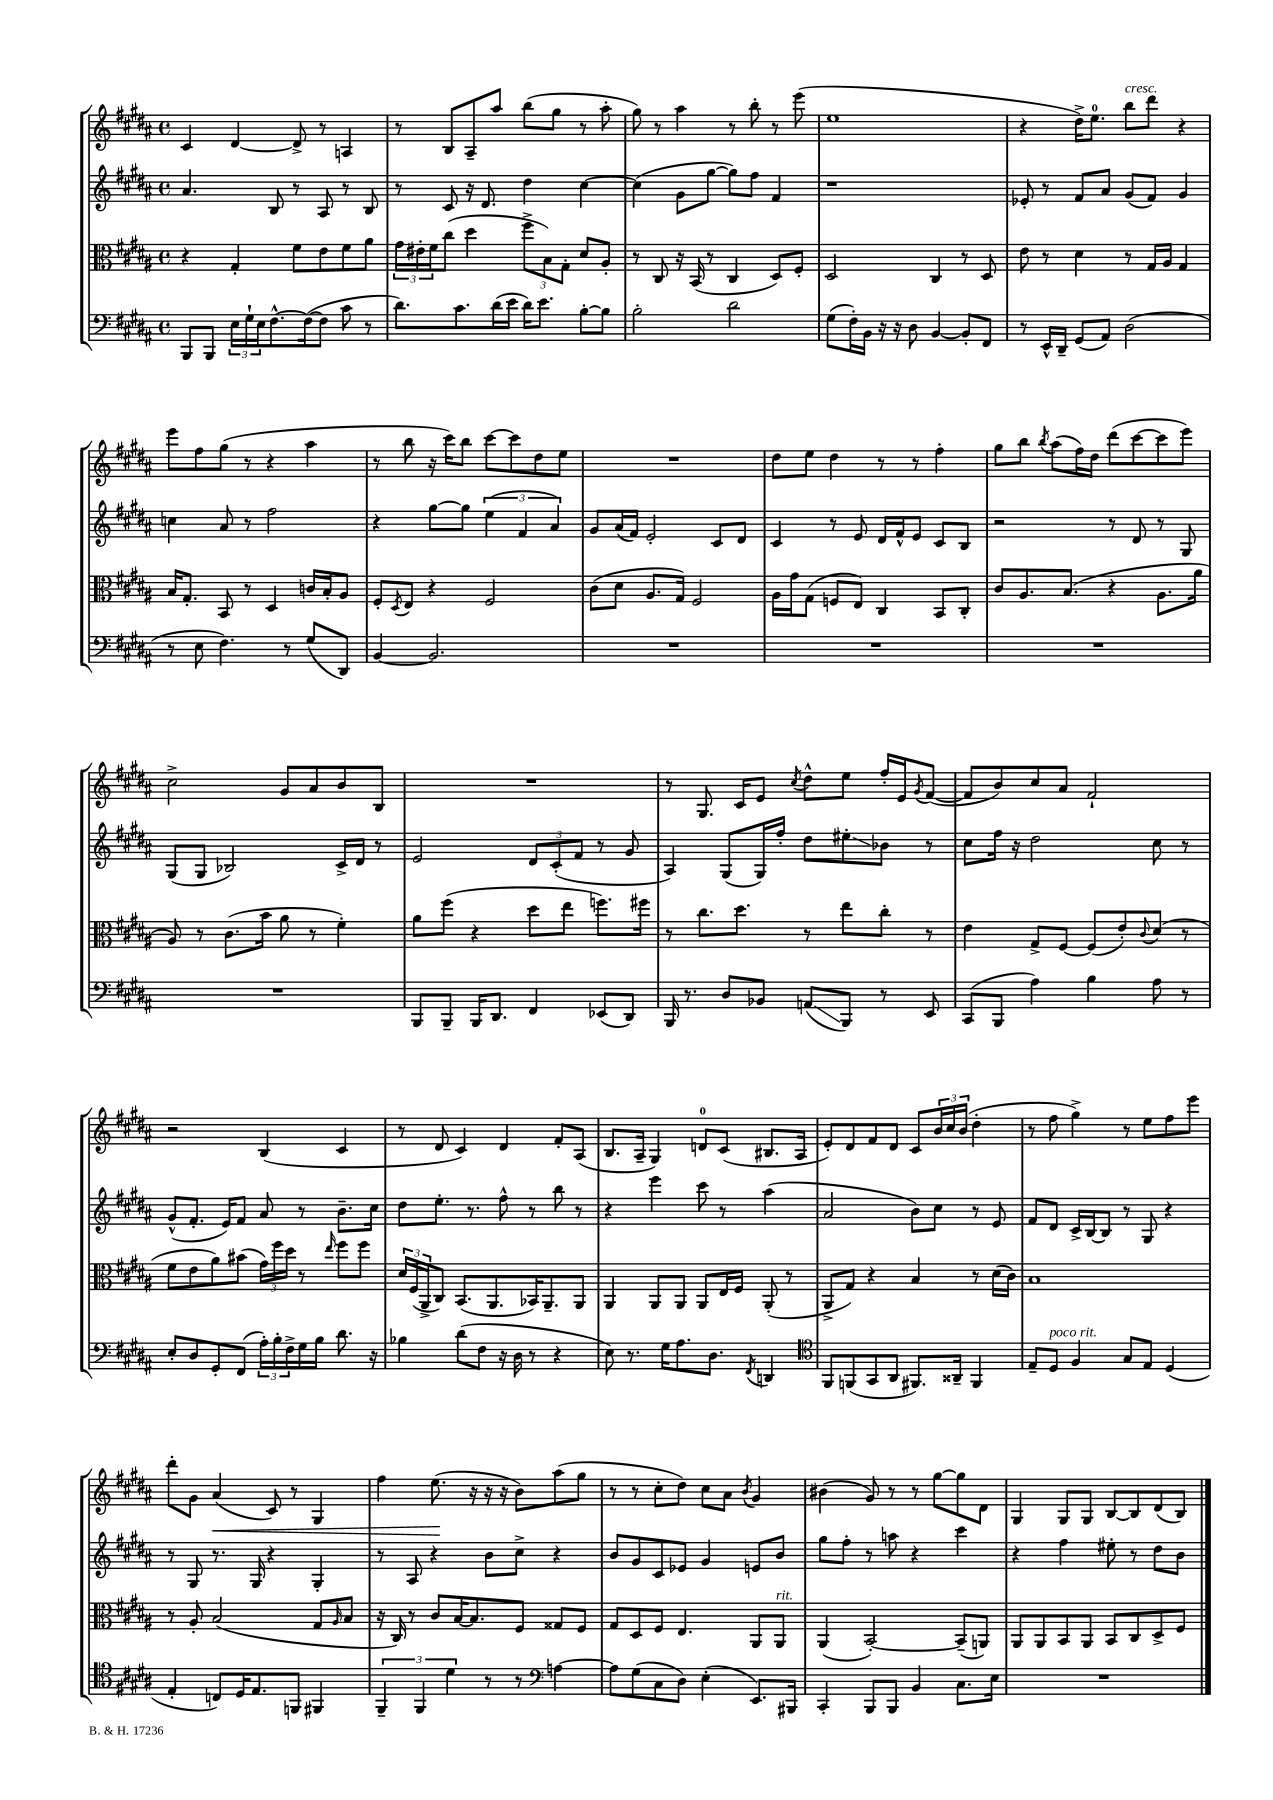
<<
\new StaffGroup <<
\new Staff = "s0" {
    \clef treble \key b \major \defaultTimeSignature \time 4/4
    cis'4 dis'4~ dis'8-> r8 a4 |
    r8 b8 ais8-- ais''8 b''8( gis''8 r8 ais''8-. |
    gis''8) r8 ais''4 r8 b''8-. r8 e'''8( |
    e''1 |
    r4 dis''16->) e''8.-0 b''8^\markup { \italic "cresc." } dis'''8 r4 |
    e'''8 fis''8 gis''8( r8 r4 ais''4 |
    r8 b''8 r16 cis'''16) b''8 cis'''8~ cis'''8 dis''8 e''8 |
    R1 |
    dis''8 e''8 dis''4 r8 r8 fis''4-. |
    gis''8 b''8 \acciaccatura { b''8 } ais''8( fis''16) dis''16 dis'''8( cis'''8~ cis'''8 e'''8) |
    cis''2-> gis'8 ais'8 b'8 b8 |
    R1 |
    r8 gis8. cis'16 e'8 \acciaccatura { cis''8 } dis''8-^ e''8 fis''16-. e'16 \acciaccatura { gis'8 } fis'8~( |
    fis'8 b'8) cis''8 ais'8 fis'2-! |
    r2 b4( cis'4 |
    r8 dis'8 cis'4) dis'4 fis'8-. ais8( |
    b8. ais16-- gis4) d'8-0 cis'8( bis8. ais16 |
    e'8-.) dis'8 fis'8 dis'8 cis'8 \tuplet 3/2 { b'16 cis''16 b'16( } dis''4-. |
    r8 fis''8 gis''4->) r8 e''8 fis''8 e'''8 |
    dis'''8-. gis'8 ais'4\<( cis'8) r8 gis4 |
    fis''4 e''8.\!( r16 r16 r16 b'8) ais''8( gis''8 |
    r8 r8 cis''8-. dis''8) cis''8 ais'8 \acciaccatura { b'8 } gis'4 |
    bis'4( gis'8) r8 r8 gis''8~ gis''8 dis'8 |
    gis4 gis8 gis8 b8~ b8 dis'8( b8) \bar "|." |
}
\new Staff = "s1" {
    \clef treble \key b \major \defaultTimeSignature \time 4/4
    ais'4. b8 r8 ais8 r8 b8 |
    r8 cis'8 r16 dis'8. dis''4 cis''4~ |
    cis''4( gis'8 gis''8~ gis''8) fis''8 fis'4 |
    r1 |
    ees'8-. r8 fis'8 ais'8 gis'8( fis'8) gis'4 |
    c''4 ais'8 r8 fis''2 |
    r4 gis''8~ gis''8 \tuplet 3/2 { e''4( fis'4 ais'4) } |
    gis'8 ais'16( fis'16) e'2-. cis'8 dis'8 |
    cis'4 r8 e'8 dis'16 fis'16-^ e'8 cis'8 b8 |
    r2 r8 dis'8 r8 gis8 |
    gis8( gis8 bes2) cis'16-> dis'16 r8 |
    e'2 \tuplet 3/2 { dis'8 cis'8-.( fis'8 } r8 gis'8 |
    ais4) gis8( gis16) fis''16-. dis''8 eis''8-.\glissando bes'8 r8 |
    cis''8 fis''16 r16 dis''2 cis''8 r8 |
    gis'8-^( fis'8.-. e'16) fis'8 ais'8 r8 b'8.-- cis''16 |
    dis''8 e''8.-. r8. fis''8-^ r8 b''8 r8 |
    r4 e'''4 cis'''8 r8 ais''4( |
    ais'2 b'8) cis''8 r8 e'8 |
    fis'8 dis'8 cis'16-> b16~ b8 r8 gis8 r4 |
    r8 gis8 r8. gis16 r4 gis4-. |
    r8 ais8 r4 b'8 cis''8-> r4 |
    b'8 gis'8 cis'8 ees'8 gis'4 e'8 b'8 |
    gis''8 fis''8-. r8 a''8 r4 cis'''4 |
    r4 fis''4 eis''8-. r8 dis''8 b'8 \bar "|." |
}
\new Staff = "s2" {
    \clef alto \key b \major \defaultTimeSignature \time 4/4
    r4 gis4-. fis'8 e'8 fis'8 ais'8 |
    \tuplet 3/2 { gis'16 eis'16-. fis'16 } cis''8( dis''4 \tuplet 3/2 { fis''8-> b8) gis8-. } dis'8 ais8-. |
    r8 cis8 r16 b,16( r8 cis4 dis8) fis8-. |
    dis2 cis4 r8 dis8 |
    e'8 r8 dis'4 r8 gis16 ais16 gis4 |
    b16 gis8.-. b,8 r8 dis4 c'16 b16-. ais8 |
    fis8-. \acciaccatura { dis8 } e8 r4 fis2 |
    cis'8( dis'8 ais8. gis16) fis2 |
    ais16 gis'16 gis8( f8 e8) cis4 b,8 cis8-. |
    cis'8 ais8. b8.( r4 ais8. ais'16 |
    ais8) r8 cis'8.( b'16 ais'8 r8 fis'4-.) |
    ais'8 fis''8( r4 dis''8 e''8 f''8.) fis''16 |
    r8 cis''8. dis''8. r8 e''8 cis''8-. r8 |
    e'4 gis8-> fis8~ fis8( e'8-.) \appoggiatura { cis'8 } dis'8( r8 |
    fis'8 e'8 ais'8) bis'8( \tuplet 3/2 { gis'16) fis''16 dis''16 } r8 \grace { e''16 } fis''8 fis''8 |
    \tuplet 3/2 { dis'16 fis16( ais,16-> } cis8) b,8.( ais,8. bes,16) ais,8.-- ais,8 |
    ais,4 ais,8 ais,8 ais,8 e16 fis16 ais,8-.( r8 |
    ais,8-> gis8) r4 b4 r8 dis'16( cis'16) |
    b1 |
    r8 ais8-. b2( gis8 \grace { ais16 } b8 |
    r16 cis16) r8 cis'8 b16~ b8. fis8 gisis8 fis8 |
    gis8 dis8 fis8 e4. ais,8 ais,8^\markup { \italic "rit." } |
    ais,4( b,2~-.) b,8--( a,8) |
    ais,8 ais,8 b,8 ais,8 b,8 cis8 dis8-> fis8 \bar "|." |
}
\new Staff = "s3" {
    \clef bass \key b \major \defaultTimeSignature \time 4/4
    b,,8 b,,8 \tuplet 3/2 { e16 gis16-! e16 } fis8.~-^ fis16~( fis8 cis'8 r8 |
    dis'8.) cis'8. dis'16( e'16 dis'16) e'8. b8~-. b8 |
    b2-. dis'2 |
    gis8( fis16-.) b,16 r16 r16 dis8 b,4~ b,8-. fis,8 |
    r8 e,16-^ dis,16-- gis,8( ais,8) dis2( |
    r8 e8 fis4.) r8 gis8( dis,8) |
    b,4~ b,2. |
    R1 |
    R1 |
    R1 |
    R1 |
    b,,8 b,,8-- b,,16 dis,8. fis,4 ees,8( dis,8) |
    b,,16 r8. dis8 bes,8 a,8\glissando( b,,8) r8 e,8 |
    cis,8( b,,8 ais4) b4 ais8 r8 |
    e8-. dis8 gis,8-. fis,8( \tuplet 3/2 { ais16-.) b16-. fis16-> } gis16 b16 dis'8. r16 |
    bes4 dis'8( fis8 r16 dis16 r8 r4 |
    e8) r8. gis16 ais8. dis8. \acciaccatura { fis,8 } d,4 |
    \clef tenor fis,8 f,8( gis,8 ais,8 fis,8.) aisis,16-- fis,4 |
    e8-- dis8^\markup { \italic "poco rit." } fis4 gis8 e8 dis4( |
    e4-. c8) dis16 e8. f,8 fis,4 |
    \tuplet 3/2 { fis,4-- fis,4 dis'4 } r8 r8 \clef bass a4~ |
    a8 gis8( cis8 dis8) e4-.( e,8.) bis,,16 |
    cis,4-. b,,8 b,,8 b,4 cis8. e16 |
    R1 \bar "|." |
}
>>
>>
\layout { \context { \Score \remove "Bar_number_engraver" } }
